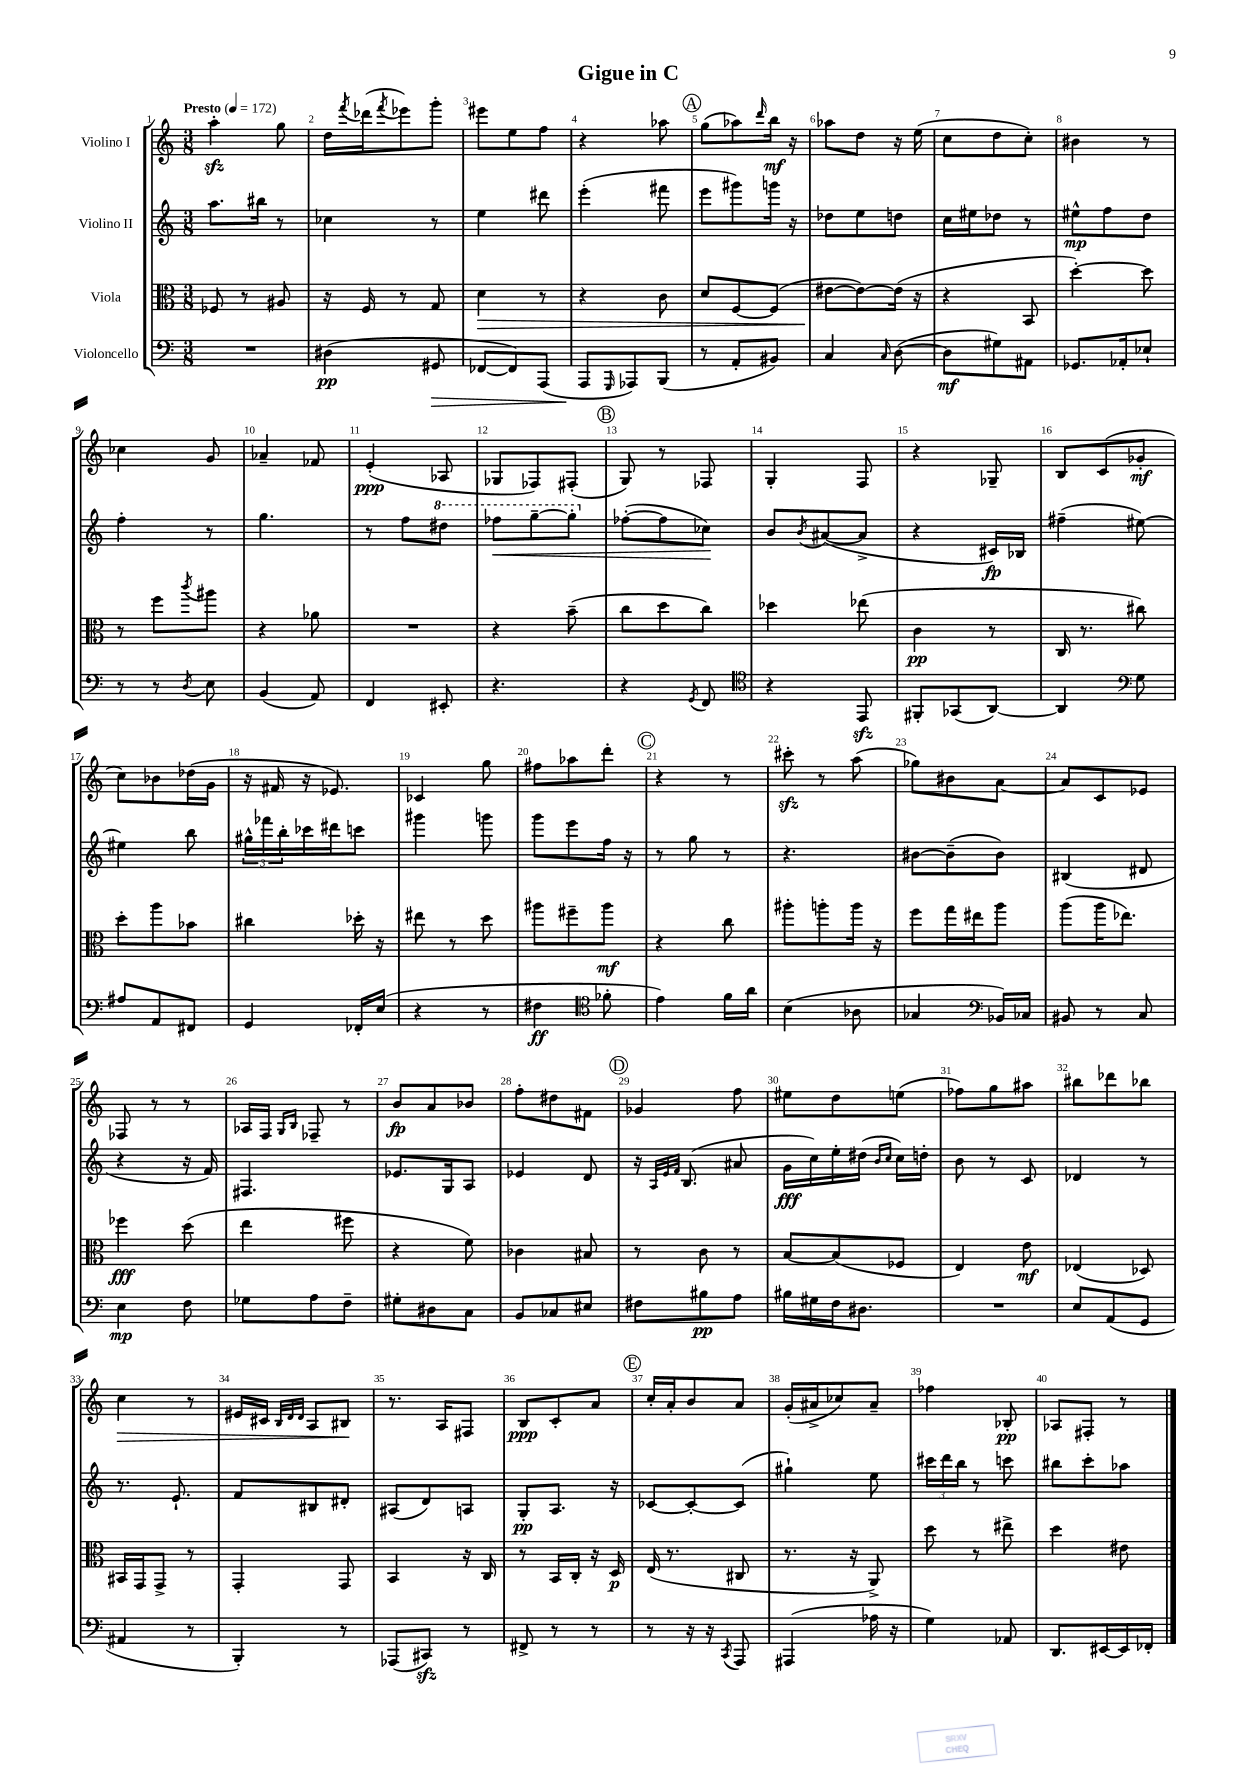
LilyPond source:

\header { title = "Gigue in C" }
<<
\new StaffGroup <<
\new Staff = "s0" \with { instrumentName = "Violino I" } {
    \clef treble \key c \major \numericTimeSignature \time 3/8 \tempo "Presto" 4 = 172
    a''4-.\sfz g''8 |
    d''16 \acciaccatura { f'''8 } des'''16( \acciaccatura { f'''8 } ees'''8) g'''8-. |
    eis'''8 e''8 f''8 |
    r4 aes''8 |
    \mark \markup { \circle "A" } g''8( aes''8) \grace { d'''16 } b''16\mf r16 |
    aes''8 d''8 r16 e''16( |
    c''8 d''8 c''8-.) |
    bis'4 r8 |
    ces''4 g'8 |
    aes'4-- fes'8 |
    e'4-.\ppp( aes8 |
    ges8 fes8) fis8-.( |
    \mark \markup { \circle "B" } g8) r8 fes8 |
    g4-. f8 |
    r4 ges8-- |
    b8 c'8( ges'8-.\mf |
    c''8) bes'8 des''16( g'16 |
    r16 fis'16 r16 ees'8.) |
    ces'4 g''8 |
    fis''8 aes''8 d'''8-. |
    \mark \markup { \circle "C" } r4 r8 |
    cis'''8-.\sfz r8 a''8( |
    ges''8) bis'8 a'8~ |
    a'8 c'8 ees'8 |
    fes8 r8 r8 |
    aes16 f16 \grace { g16 b16 } fes8-- r8 |
    b'8\fp a'8 bes'8 |
    f''8-. dis''8 fis'8 |
    \mark \markup { \circle "D" } ges'4 f''8 |
    eis''8 d''8 e''8( |
    fes''8) g''8 ais''8 |
    bis''8 des'''8 bes''8 |
    c''4\> r8 |
    eis'16 cis'16 \grace { b32 d'32 d'32 } a8 bis8\! |
    r8. a16 fis8 |
    b8\ppp c'8-. a'8 |
    \mark \markup { \circle "E" } c''16-. a'16-. b'8 a'8 |
    g'16-.( ais'16-> ces''8) ais'8-- |
    fes''4 bes8-.\pp |
    aes8 fis8-. r8 \bar "|." |
}
\new Staff = "s1" \with { instrumentName = "Violino II" } {
    \clef treble \key c \major \numericTimeSignature \time 3/8
    a''8. bis''16 r8 |
    ces''4 r8 |
    e''4 dis'''8 |
    e'''4-.( fis'''8 |
    \mark \markup { \circle "A" } e'''8 gis'''8) g'''16 r16 |
    des''8 e''8 d''8 |
    c''16 eis''16 des''8 r8 |
    eis''8-^\mp f''8 d''8 |
    f''4-. r8 |
    g''4. |
    r8 f''8 \ottava #1 dis'''8 |
    fes'''8\< g'''8~-- g'''8-. \ottava #0 |
    \mark \markup { \circle "B" } fes''8~-.( fes''8 ces''8\!) |
    b'8 \acciaccatura { b'8 } ais'8~( ais'8-> |
    r4 cis'16\fp) bes16 |
    fis''4--( eis''8~) |
    eis''4 b''8 |
    \tuplet 3/2 { gis''16-^ fes'''16 b''16-. } ces'''16 dis'''16 c'''8 |
    gis'''4 g'''8 |
    g'''8 e'''8 f''16 r16 |
    \mark \markup { \circle "C" } r8 g''8 r8 |
    r4. |
    bis'8~ bis'8--( bis'8) |
    bis4( dis'8 |
    r4 r16 f'16) |
    fis4. |
    ees'8. g16 a8 |
    ees'4 d'8 |
    \mark \markup { \circle "D" } r16 \grace { a32 e'32 f'32 } b8.( ais'8 |
    g'16\fff c''16) e''16-. dis''16( \grace { b'16 c''16 } c''16) d''16-. |
    b'8 r8 c'8 |
    des'4 r8 |
    r8. e'8.-! |
    f'8 bis8 dis'8-. |
    ais8( d'8) a8 |
    g8-.\pp a8. r16 |
    \mark \markup { \circle "E" } ces'8~ ces'8~-. ces'8( |
    gis''4-!) e''8 |
    \tuplet 3/2 { cis'''16 d'''16 b''16 } r8 c'''8 |
    bis''8 c'''8-. aes''8 \bar "|." |
}
\new Staff = "s2" \with { instrumentName = "Viola" } {
    \clef alto \key c \major \numericTimeSignature \time 3/8
    fes8 r8 ais8 |
    r16 f16 r8 g8 |
    d'4\> r8 |
    r4 c'8 |
    \mark \markup { \circle "A" } d'8 f8~ f8( |
    eis'8~\! eis'8~) eis'16( r16 |
    r4 b,8 |
    d''4~-.) d''8 |
    r8 f''8 \acciaccatura { c'''8 } ais''8 |
    r4 aes'8 |
    R4. |
    r4 b'8--( |
    \mark \markup { \circle "B" } c''8 d''8 c''8) |
    des''4 ees''8( |
    c'4\pp r8 |
    c16 r8. cis''8) |
    d''8-. a''8 bes'8 |
    cis''4 des''16-. r16 |
    eis''8 r8 d''8 |
    ais''8 fis''8-- ais''8\mf |
    \mark \markup { \circle "C" } r4 c''8 |
    ais''8-. a''8-. a''16 r16 |
    f''8 g''16 eis''16 a''8 |
    a''8( a''16 ees''8.) |
    fes''4\fff d''8( |
    e''4 fis''8 |
    r4 f'8) |
    ces'4 bis8 |
    \mark \markup { \circle "D" } r8 c'8 r8 |
    b8~ b8( fes8 |
    e4) e'8\mf |
    ees4( des8) |
    bis,16 g,16 g,8-> r8 |
    g,4-. g,8 |
    b,4 r16 c16 |
    r8 b,16 c16-. r16 d16\p |
    \mark \markup { \circle "E" } e16( r8. cis8 |
    r8. r16 a,8->) |
    d''8 r8 eis''8-> |
    d''4 eis'8 \bar "|." |
}
\new Staff = "s3" \with { instrumentName = "Violoncello" } {
    \clef bass \key c \major \numericTimeSignature \time 3/8
    R4. |
    dis4\pp( gis,8\> |
    fes,8~ fes,8) a,,8( |
    a,,8\! \grace { g,,16 } aes,,8) b,,8( |
    \mark \markup { \circle "A" } r8 a,8-. bis,8) |
    c4 \grace { c16 } d8~( |
    d8\mf gis8) ais,8 |
    ges,8. aes,16-. ees8-! |
    r8 r8 \acciaccatura { d8 } e8 |
    b,4( a,8) |
    f,4 eis,8-. |
    r4. |
    \mark \markup { \circle "B" } r4 \acciaccatura { g,8 } f,8 |
    \clef tenor r4 e,8\sfz |
    fis,8-. ges,8( a,8~) |
    a,4 \clef bass g8 |
    ais8 a,8 fis,8 |
    g,4 fes,16-. e16( |
    r4 r8 |
    fis4\ff \clef tenor fes'8-. |
    \mark \markup { \circle "C" } e'4) f'16 a'16 |
    b4( aes8 |
    ges4 \clef bass bes,16) ces16 |
    bis,8 r8 c8 |
    e4\mp f8 |
    ges8 a8 f8-- |
    gis8-. dis8 c8 |
    b,8 ces8 eis8 |
    \mark \markup { \circle "D" } fis8 bis8\pp a8 |
    bis16 gis16 f16 dis8. |
    R4. |
    e8 a,8( g,8 |
    ais,4 r8 |
    b,,4-.) r8 |
    aes,,8( cis,8\sfz) r8 |
    fis,8-> r8 r8 |
    \mark \markup { \circle "E" } r8 r16 r16 \acciaccatura { c,8 } a,,8 |
    ais,,4( aes16 r16 |
    g4) aes,8 |
    d,8. eis,16~ eis,16 fes,16-. \bar "|." |
}
>>
>>
\layout { \context { \Score \override BarNumber.break-visibility = ##(#f #t #t) barNumberVisibility = #all-bar-numbers-visible } }
